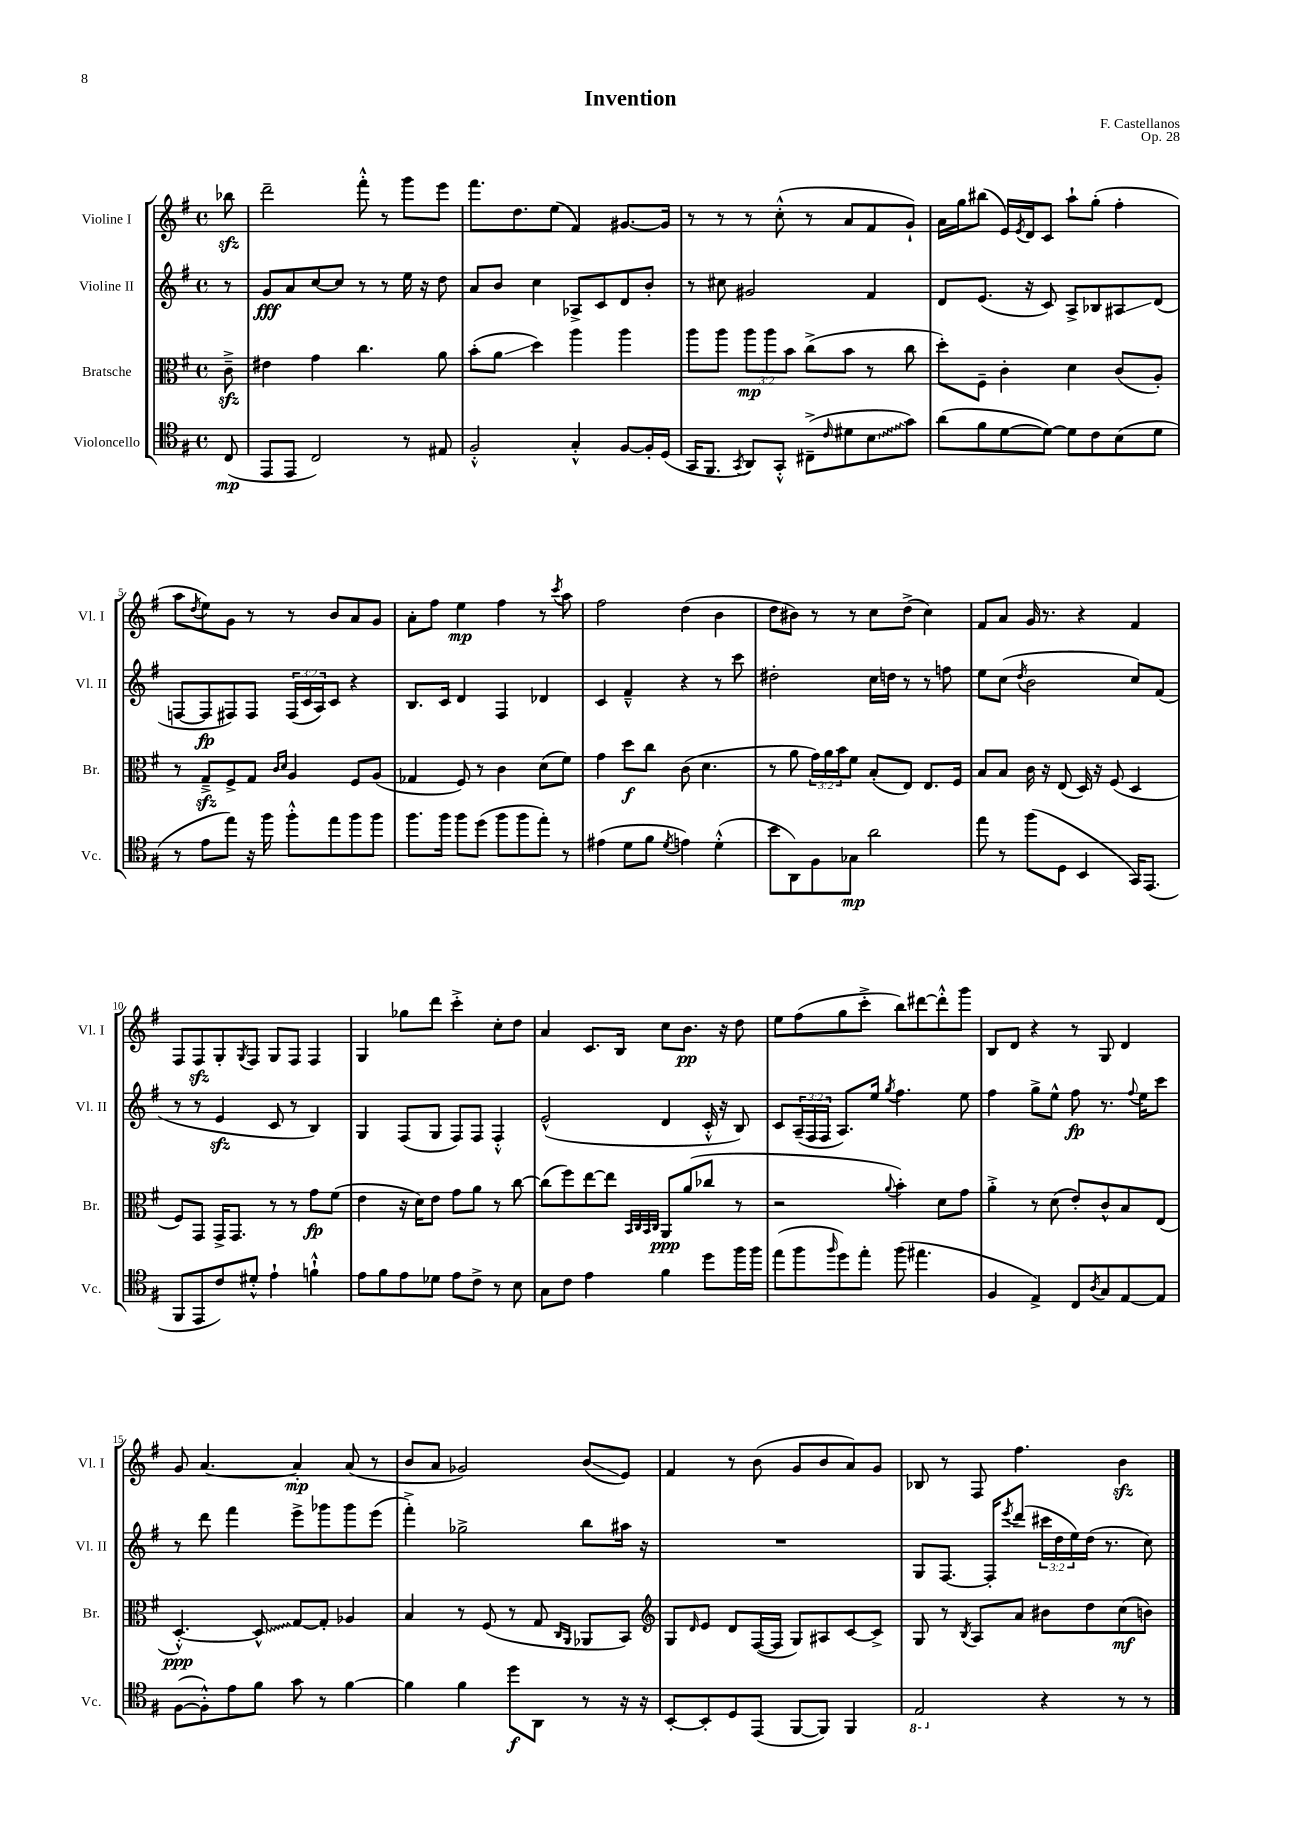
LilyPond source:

\header { title = "Invention" composer = "F. Castellanos" opus = "Op. 28" }
<<
\new StaffGroup <<
\new Staff = "s0" \with { instrumentName = "Violine I" shortInstrumentName = "Vl. I" } {
    \clef treble \key g \major \defaultTimeSignature \time 4/4 \partial 8
    bes''8\sfz |
    d'''2-- fis'''8-.-^ r8 g'''8 e'''8 |
    fis'''8. d''8. e''8( fis'4) gis'8.~ gis'16 |
    r8 r8 r8 c''8-.-^( r8 a'8 fis'8 g'8-!) |
    a'16 g''16 bis''8( e'16) \acciaccatura { e'8 } d'16 c'8 a''8-! g''8-.( fis''4-. |
    a''8 \acciaccatura { d''8 } e''8) g'8 r8 r8 b'8 a'8 g'8 |
    a'8-. fis''8 e''4\mp fis''4 r8 \acciaccatura { c'''8 } a''8 |
    fis''2 d''4( b'4 |
    d''8 bis'8) r8 r8 c''8 d''8->( c''4) |
    fis'8 a'8 g'16 r8. r4 fis'4 |
    fis8 fis8\sfz g8-. \acciaccatura { g8 } fis8 g8 fis8 fis4 |
    g4 ges''8 d'''8 c'''4-.-> c''8-. d''8 |
    a'4 c'8. b16 c''8 b'8.\pp r16 d''8 |
    e''8 fis''8( g''8 c'''8-.-> b''8) dis'''8~ dis'''8-.-^ g'''8 |
    b8 d'8 r4 r8 g8 d'4 |
    g'8 a'4.~ a'4-.\mp a'8( r8 |
    b'8 a'8 ges'2) b'8\glissando( e'8) |
    fis'4 r8 b'8( g'8 b'8 a'8) g'8 |
    bes8 r8 fis8 fis''4. b'4\sfz \bar "|." |
}
\new Staff = "s1" \with { instrumentName = "Violine II" shortInstrumentName = "Vl. II" } {
    \clef treble \key g \major \defaultTimeSignature \time 4/4 \override Staff.TupletNumber.text = #tuplet-number::calc-fraction-text \partial 8
    r8 |
    g'8\fff a'8 c''8~ c''8 r8 r8 e''16 r16 d''8 |
    a'8 b'8 c''4 aes8-> c'8 d'8 b'8-. |
    r8 cis''8 gis'2 fis'4 |
    d'8 e'8.( r16 c'8) a8-> bes8 ais8\glissando d'8( |
    f8~ f8\fp fis8) fis8 \tuplet 3/2 { fis16( c'16 a16) } c'8 r4 |
    b8. c'16 d'4 fis4 des'4 |
    c'4 fis'4---^ r4 r8 c'''8 |
    dis''2-. c''16 d''16 r8 r8 f''8 |
    e''8 c''8( \acciaccatura { d''8 } b'2 c''8) fis'8( |
    r8 r8 e'4\sfz c'8 r8 b4) |
    g4 fis8( g8 fis8) fis8 fis4-.-^ |
    e'2-^( d'4 c'16-.-^ r16 b8) |
    c'8 \tuplet 3/2 { a16--( fis16 fis16 } a8.) e''16 \acciaccatura { g''8 } fis''4. e''8 |
    fis''4 g''8-> e''8-^ fis''8\fp r8. \appoggiatura { fis''8 } e''16 c'''8 |
    r8 d'''8 fis'''4 e'''8-> ges'''8 ges'''8 e'''8( |
    fis'''4-.->) ges''2-> b''8 ais''16 r16 |
    R1 |
    g8 fis8.~ fis16-. \acciaccatura { e'''8 } d'''8( \tuplet 3/2 { cis'''16 d''16 e''16) } d''16( r8. c''8) \bar "|." |
}
\new Staff = "s2" \with { instrumentName = "Bratsche" shortInstrumentName = "Br." } {
    \clef alto \key g \major \defaultTimeSignature \time 4/4 \override Staff.TupletNumber.text = #tuplet-number::calc-fraction-text \partial 8
    c'8--->\sfz |
    eis'4 g'4 c''4. a'8 |
    b'8-.( a'8\glissando d''4) a''4 a''4 |
    a''8 a''8 \tuplet 3/2 { a''8\mp a''8 b'8 } c''8->( b'8 r8 c''8 |
    d''8-.) fis8-- c'4-. d'4 c'8( a8-.) |
    r8 g8--->\sfz fis8-> g8 \grace { c'16 d'16 } a4 fis8 a8( |
    ges4 fis8) r8 c'4 d'8( fis'8) |
    g'4 d''8\f c''8 c'8( d'4. |
    r8 a'8 \tuplet 3/2 { g'16) a'16 b'16 } fis'8 b8-.( e8) e8. fis16 |
    b8 b8 c'16 r16 e8( d16) r16 fis8( d4 |
    fis8) g,8 g,16-> g,8. r8 r8 g'8\fp fis'8( |
    e'4 r16 d'16) e'8 g'8 a'8 r8 c''8~ |
    c''8( fis''8) e''8~ e''8 \grace { b,32 c32 b,32 c32 } a,8\ppp a'8( ces''8 r8 |
    r2 \appoggiatura { a'8 } b'4-.) d'8 g'8 |
    a'4-.-> r8 d'8( e'8-.) c'8-^ b8 e8( |
    d4.~-.-^\ppp) \once \override Glissando.style = #'zigzag d8-^\glissando g8~ g8-. aes4 |
    b4 r8 fis8( r8 g8 \grace { c16 a,16 } aes,8 b,8) |
    \clef treble g8 \grace { d'16 } e'8 d'8 fis16~( fis16 g8) ais8 c'8~ c'8-> |
    g8 r8 \acciaccatura { b8 } a8 a'8 bis'8 d''8 c''8\mf( b'8) \bar "|." |
}
\new Staff = "s3" \with { instrumentName = "Violoncello" shortInstrumentName = "Vc." } {
    \clef tenor \key g \major \defaultTimeSignature \time 4/4 \partial 8
    c8\mp( |
    e,8 e,8 c2) r8 eis8 |
    fis2-.-^ g4-.-^ fis8~ fis16-. d16( |
    g,16 fis,8. \acciaccatura { g,8 } a,8) g,8-.-^ cis8--->( \grace { c'16 } dis'8 \once \override Glissando.style = #'zigzag b8\glissando g'8) |
    a'8( fis'8 d'8~ d'8~) d'8 c'8 b8( d'8 |
    r8 e'8 e''8) r16 fis''16 fis''8-.-^ e''8 fis''8 fis''8 |
    fis''8. fis''16 fis''8 d''8( fis''8 fis''8 e''8-.) r8 |
    eis'4( d'8 fis'8 \acciaccatura { d'8 } e'4) d'4-.-^( |
    b'8 a,8) fis8 ges8\mp a'2 |
    e''8 r8 fis''8( d8 b,4 g,16) e,8.( |
    fis,8 e,8 c'8) dis'8-.-^ e'4-! f'4-!-^ |
    e'8 fis'8 e'8 des'8 e'8 c'8-> r8 b8 |
    g8 c'8 e'4 fis'4 d''8 fis''16 fis''16 |
    e''8( fis''8 \grace { fis''16 } d''8) e''8-. fis''8( eis''4. |
    fis4 e4->) c8 \acciaccatura { a8 } g8 e8~ e8 |
    fis8~( fis8-.-^) e'8 fis'8 g'8 r8 fis'4~ |
    fis'4 fis'4 d''8\f a,8 r8 r16 r16 |
    b,8~-. b,8-. d8 e,8( fis,8~ fis,8) fis,4 |
    \ottava #-1 e,2 \ottava #0 r4 r8 r8 \bar "|." |
}
>>
>>
